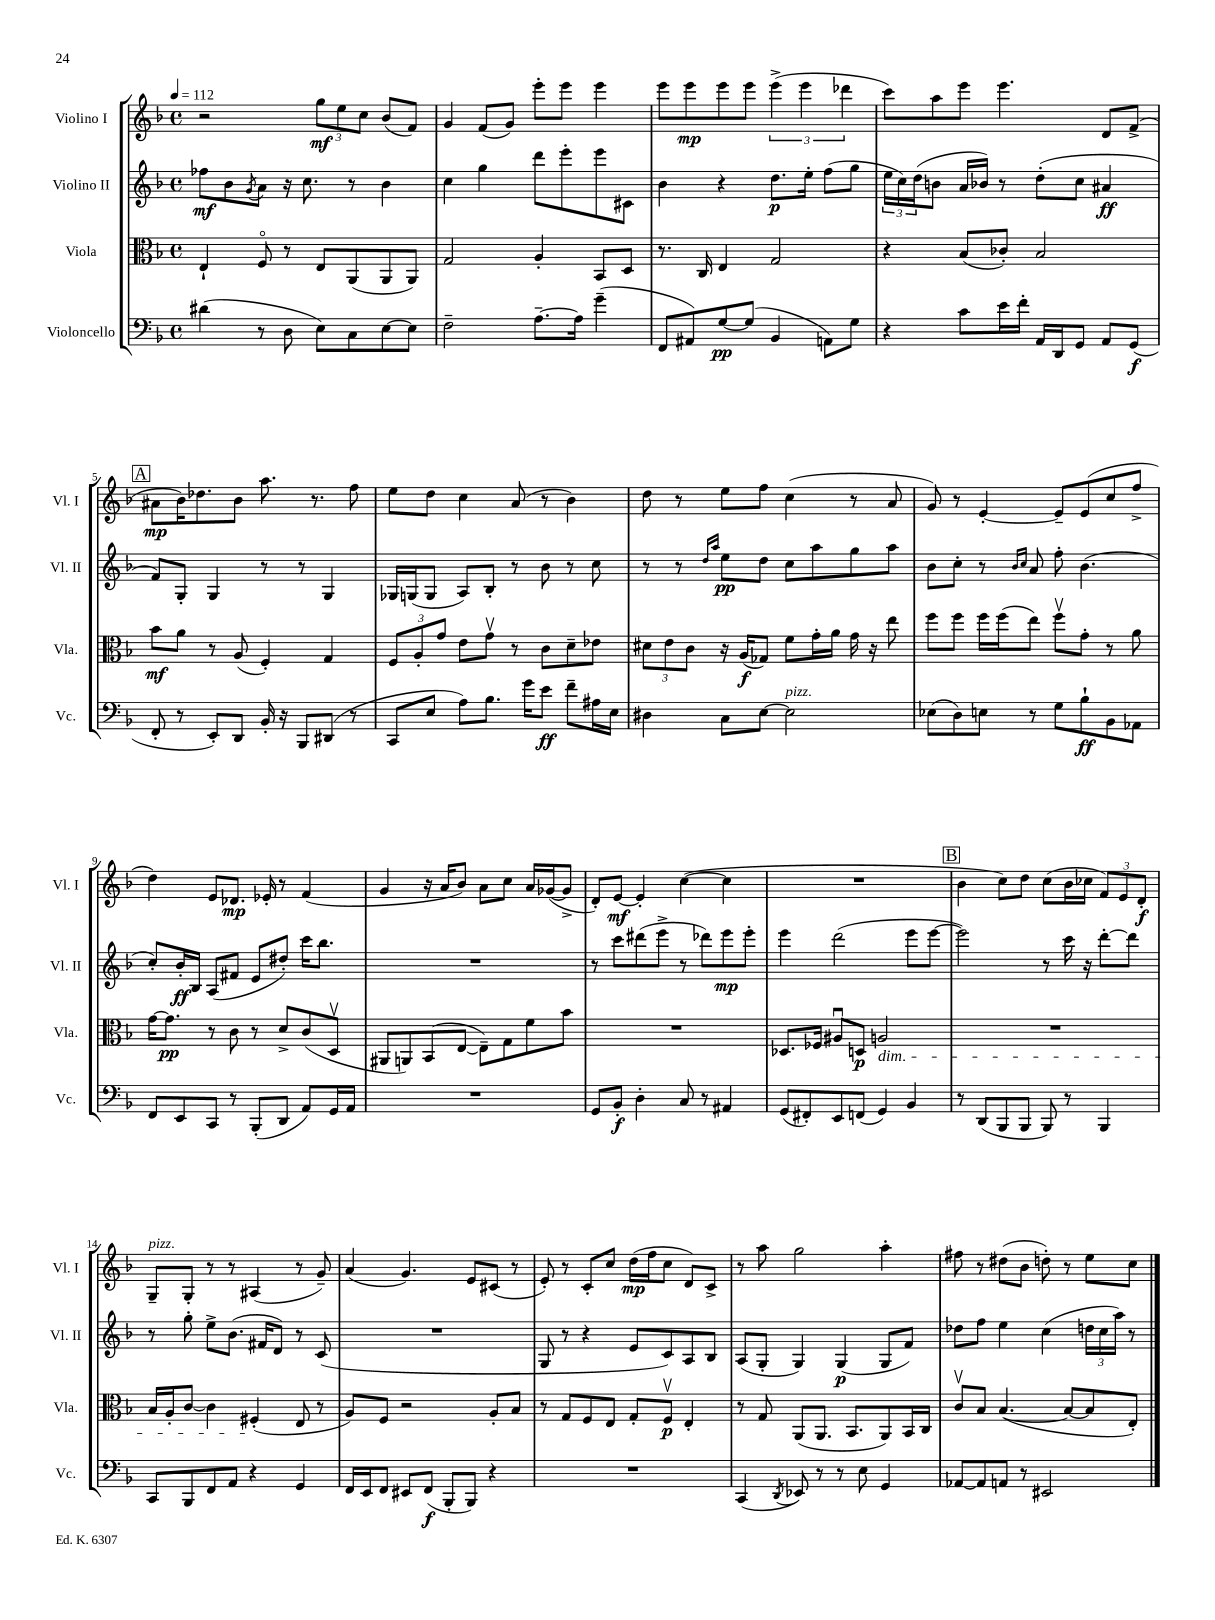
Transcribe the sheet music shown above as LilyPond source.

<<
\new StaffGroup <<
\new Staff = "s0" \with { instrumentName = "Violino I" shortInstrumentName = "Vl. I" } {
    \clef treble \key f \major \defaultTimeSignature \time 4/4 \tempo 4 = 112
    r2 \tuplet 3/2 { g''8\mf e''8 c''8 } bes'8( f'8) |
    g'4 f'8( g'8) e'''8-. e'''8 e'''4 |
    e'''8 e'''8\mp e'''8 e'''8 \tuplet 3/2 { e'''4->( e'''4 des'''4 } |
    c'''8) a''8 e'''8 e'''4. d'8 f'8->( |
    \mark \markup { \box "A" } ais'8\mp bes'16) des''8. bes'8 a''8. r8. f''8 |
    e''8 d''8 c''4 a'8( r8 bes'4) |
    d''8 r8 e''8 f''8 c''4( r8 a'8 |
    g'8) r8 e'4~-. e'8-- e'8( c''8 f''8-> |
    d''4) e'8 des'8.\mp ees'16-. r8 f'4( |
    g'4 r16 a'16 bes'8) a'8 c''8 a'16 ges'16~( ges'8-> |
    d'8-.) e'8~\mf e'4-. c''4~( c''4 |
    R1 |
    \mark \markup { \box "B" } bes'4 c''8) d''8 c''8( bes'16 ces''16 \tuplet 3/2 { f'8) e'8 d'8-.\f } |
    g8--^\markup { \italic "pizz." } g8-. r8 r8 ais4( r8 g'8--) |
    a'4( g'4.) e'8 cis'8( r8 |
    e'8-.) r8 c'8-. c''8 d''16\mp( f''16 c''8 d'8) c'8-> |
    r8 a''8 g''2 a''4-. |
    fis''8 r8 dis''8( bes'8 d''8-.) r8 e''8 c''8 \bar "|." |
}
\new Staff = "s1" \with { instrumentName = "Violino II" shortInstrumentName = "Vl. II" } {
    \clef treble \key f \major \defaultTimeSignature \time 4/4
    fes''8\mf bes'8 \acciaccatura { g'8 } a'8 r16 c''8. r8 bes'4 |
    c''4 g''4 d'''8 e'''8-. e'''8 cis'8 |
    bes'4 r4 d''8.\p e''16-. f''8( g''8 |
    \tuplet 3/2 { e''16 c''16) d''16( } b'8 a'16 bes'16) r8 d''8-.( c''8 ais'4\ff |
    \mark \markup { \box "A" } f'8) g8-. g4 r8 r8 g4 |
    ges16 g16( g8 a8) bes8-. r8 bes'8 r8 c''8 |
    r8 r8 \grace { d''16 a''16 } e''8\pp d''8 c''8 a''8 g''8 a''8 |
    bes'8 c''8-. r8 \grace { bes'16 c''16 } a'8 f''8-. bes'4.( |
    c''8-.) bes'16-.\ff bes16 a8( fis'8 e'8 dis''8-.) c'''16 bes''8. |
    R1 |
    r8 c'''8 dis'''8( e'''8-> r8 des'''8) e'''8\mp e'''8-. |
    e'''4 d'''2( e'''8 e'''8~ |
    \mark \markup { \box "B" } e'''2) r8 c'''16 r16 d'''8~-. d'''8 |
    r8 g''8-. e''8-> bes'8.( fis'16 d'8) r8 c'8( |
    R1 |
    g8 r8 r4 e'8 c'8) a8 bes8 |
    a8( g8-. g4) g4\p( g8 f'8) |
    des''8 f''8 e''4 c''4( \tuplet 3/2 { d''16 c''16 a''16) } r8 \bar "|." |
}
\new Staff = "s2" \with { instrumentName = "Viola" shortInstrumentName = "Vla." } {
    \clef alto \key f \major \defaultTimeSignature \time 4/4
    e4-! f8\flageolet r8 e8 a,8( a,8 a,8) |
    g2 a4-. bes,8 d8 |
    r8. c16 e4 g2 |
    r4 bes8( ces'8-.) bes2 |
    \mark \markup { \box "A" } bes'8\mf a'8 r8 a8( f4-.) g4 |
    \tuplet 3/2 { f8 a8-. g'8 } e'8 g'8\upbow r8 c'8 d'8-- ees'8 |
    \tuplet 3/2 { dis'8 e'8 c'8 } r16 a16\f( ges8) f'8 g'16-. a'16 g'16 r16 e''8 |
    f''8 f''8 f''16 f''16( e''8) f''8\upbow g'8-. r8 a'8 |
    g'16~ g'8.\pp r8 c'8 r8 d'8-> c'8( d8\upbow |
    ais,8 a,8) bes,8( e8~ e8--) g8 f'8 bes'8 |
    R1 |
    des8. fes16 ais8\downbow d8\p a2\dim |
    \mark \markup { \box "B" } R1 |
    bes16 a16-. c'8~ c'4 fis4-.\!( e8 r8 |
    a8) f8 r2 a8-. bes8 |
    r8 g8 f8 e8 g8-. f8\upbow\p e4-. |
    r8 g8 a,8( a,8. bes,8. a,8) bes,16 c16 |
    c'8\upbow bes8 bes4.~( bes8~ bes8 e8-.) \bar "|." |
}
\new Staff = "s3" \with { instrumentName = "Violoncello" shortInstrumentName = "Vc." } {
    \clef bass \key f \major \defaultTimeSignature \time 4/4
    dis'4( r8 d8 e8) c8 e8~ e8 |
    f2-- a8.~-- a16 g'4--( |
    f,8 ais,8) g8~\pp g8( bes,4 a,8) g8 |
    r4 c'8 e'16 f'16-. a,16 d,16 g,8 a,8 g,8\f( |
    \mark \markup { \box "A" } f,8-. r8 e,8-.) d,8 bes,16-. r16 bes,,8 dis,8( r8 |
    c,8 e8 a8) bes8. g'16 e'8\ff f'8-- ais16 e16 |
    dis4 c8 e8~ e2^\markup { \italic "pizz." } |
    ees8( d8) e8 r8 g8 bes8-!\ff bes,8 aes,8 |
    f,8 e,8 c,8 r8 bes,,8-.( d,8 a,8) g,16 a,16 |
    R1 |
    g,8 bes,8-.\f d4-. c8 r8 ais,4 |
    g,8( fis,8-.) e,8 f,8( g,4) bes,4 |
    \mark \markup { \box "B" } r8 d,8( bes,,8 bes,,8 bes,,8) r8 bes,,4 |
    c,8 bes,,8 f,8 a,8 r4 g,4 |
    f,16 e,16 f,8 eis,8 f,8\f( bes,,8-. bes,,8) r4 |
    R1 |
    c,4( \acciaccatura { d,8 } ees,8) r8 r8 e8 g,4 |
    aes,8~ aes,8 a,8 r8 eis,2 \bar "|." |
}
>>
>>
